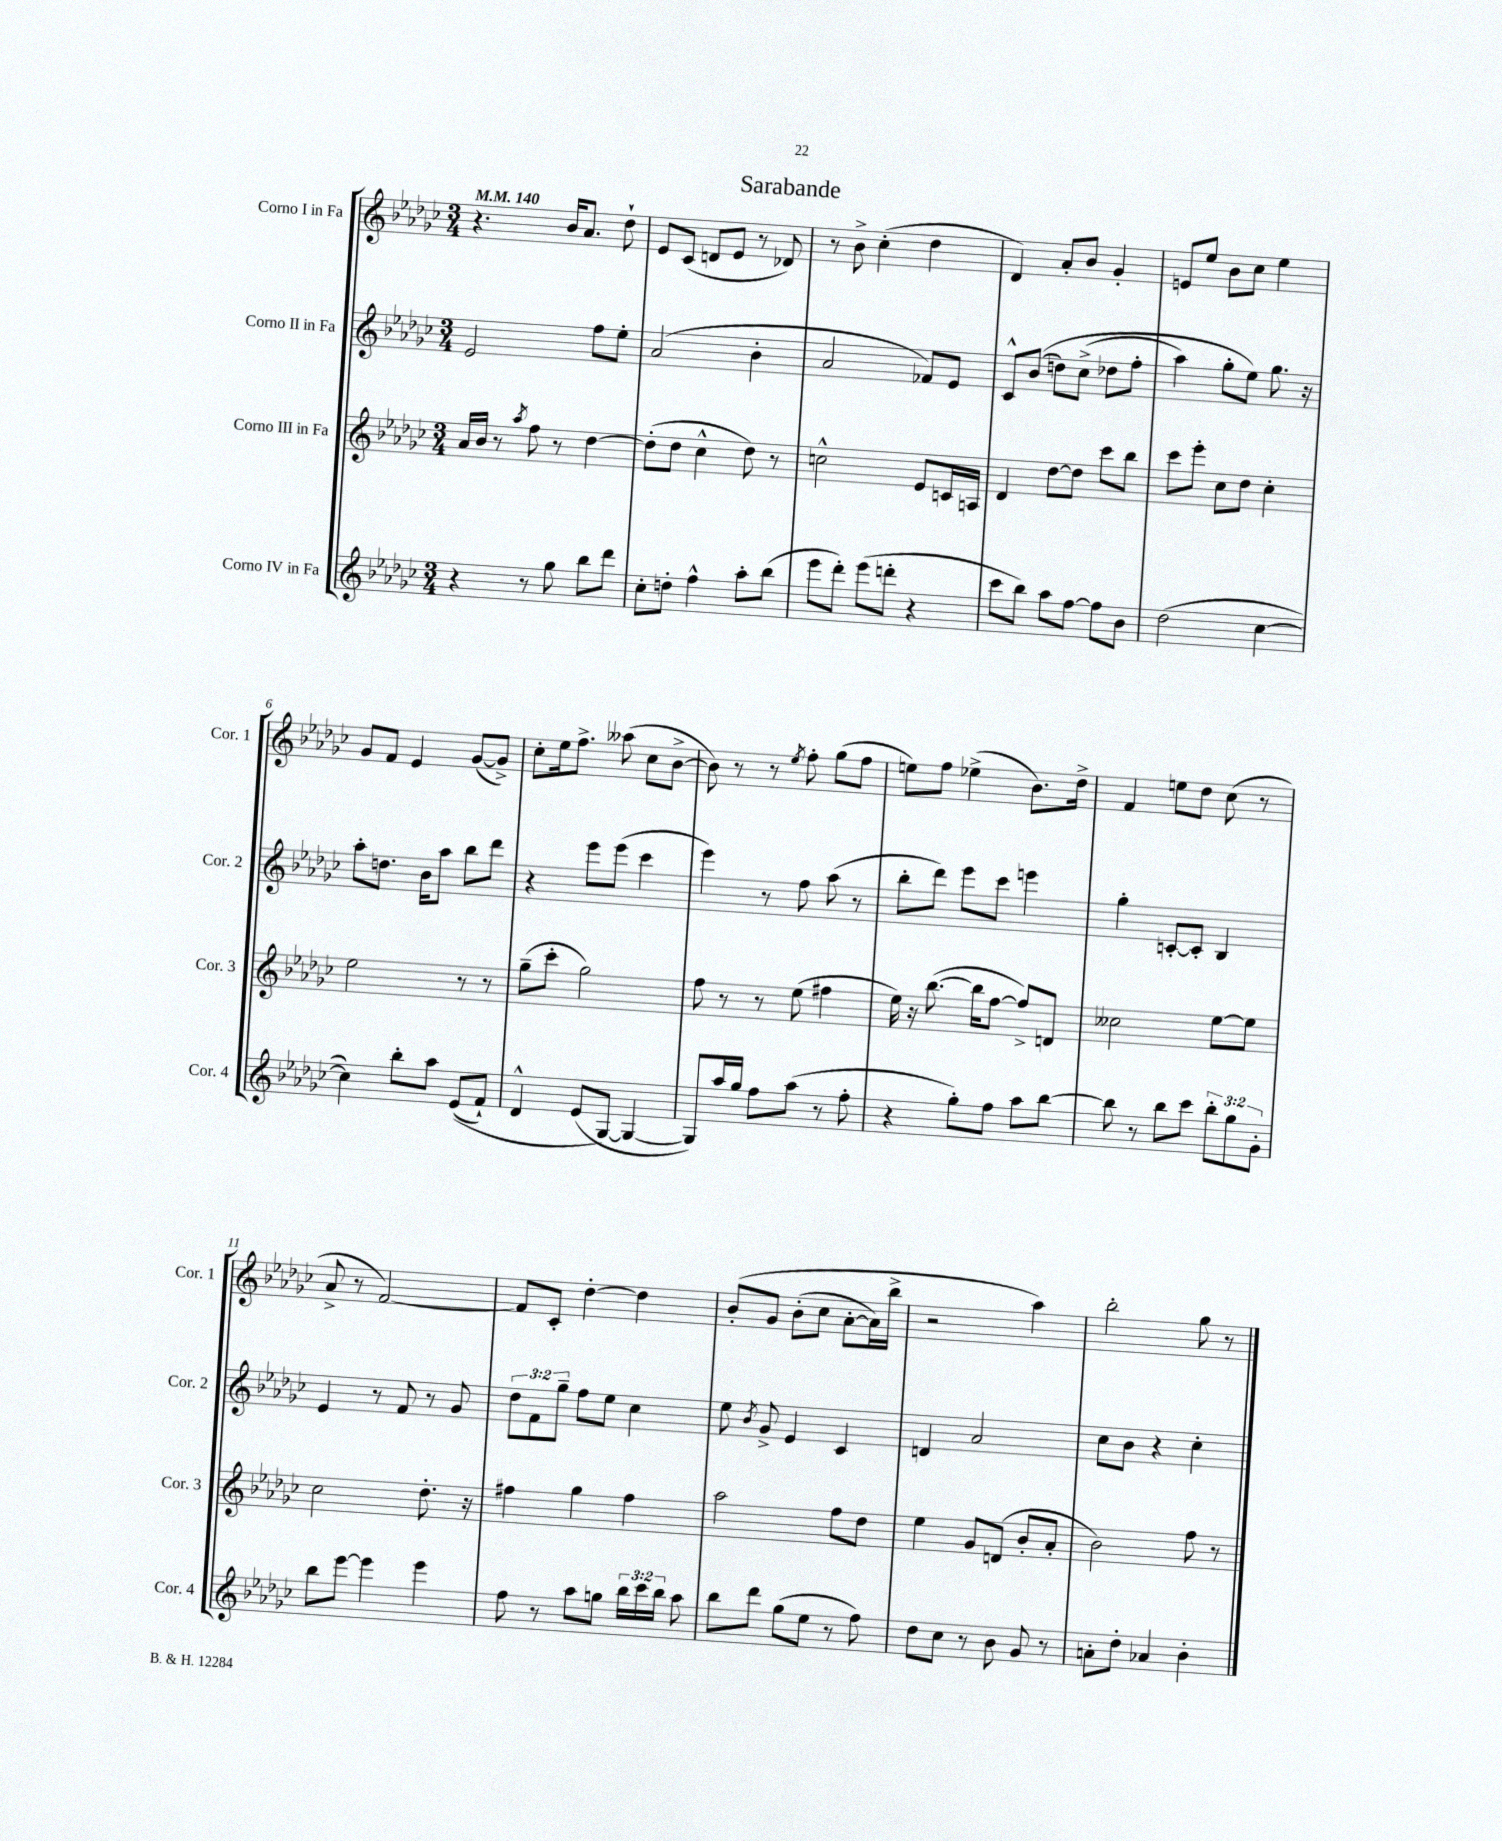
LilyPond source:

\header { title = "Sarabande" }
<<
\new StaffGroup <<
\new Staff = "s0" \with { instrumentName = "Corno I in Fa" shortInstrumentName = "Cor. 1" } {
    \clef treble \key ges \major \numericTimeSignature \time 3/4 \tempo 4 = 140
    \autoBeamOff r4. bes'16[ aes'8.] des''8-! |
    ees'8[ ces'8]( d'8[ ees'8] r8 des'8) |
    r8 bes'8-> ces''4-.( des''4 |
    des'4) aes'8[-. bes'8] ges'4-. |
    e'8[ ees''8] bes'8[ ces''8] ees''4 |
    ges'8[ f'8] ees'4 ges'8[~( ges'8]->) |
    ces''8[-. ees''16 f''8.]-> aeses''8( ces''8[ bes'8]~-> |
    bes'8) r8 r8 \acciaccatura { ees''8 } f''8-. ges''8[( f''8] |
    e''8[) f''8] ees''4->( bes'8.[) des''16]-> |
    f'4 e''8[ des''8] ces''8( r8 |
    aes'8-> r8 f'2~) |
    f'8[ ces'8]-. des''4~-. des''4 |
    bes'8[-.\( ges'8] bes'8[-.( ces''8] aes'8[~-. aes'16) bes''16]-> |
    r2 aes''4\) |
    bes''2-. ges''8 r8 \bar "|." |
}
\new Staff = "s1" \with { instrumentName = "Corno II in Fa" shortInstrumentName = "Cor. 2" } {
    \clef treble \key ges \major \numericTimeSignature \time 3/4 \override Staff.TupletNumber.text = #tuplet-number::calc-fraction-text
    \autoBeamOff ees'2 f''8[ ees''8]-. |
    aes'2( bes'4-. |
    aes'2 fes'8[) ees'8] |
    ces'8[-^ bes'8](\( d''8[) ces''8]->( des''8[ f''8]-. |
    aes''4) ges''8[-. ees''8]\) ges''8. r16 |
    aes''8[-. d''8.] bes'16[ aes''8] bes''8[ des'''8] |
    r4 ees'''8[ ees'''8]( ces'''4 |
    ees'''4) r8 f''8 aes''8( r8 |
    bes''8[-. des'''8]) ees'''8[ ces'''8] e'''4 |
    ges''4-. c'8[~-. c'8]-. bes4 |
    ees'4 r8 f'8 r8 ges'8 |
    \tuplet 3/2 { des''8[ f'8 ges''8]-- } f''8[ ees''8] ces''4 |
    ees''8 \acciaccatura { bes'8 } ges'8-> ees'4 ces'4 |
    d'4 aes'2 |
    ces''8[ bes'8] r4 ces''4-. \bar "|." |
}
\new Staff = "s2" \with { instrumentName = "Corno III in Fa" shortInstrumentName = "Cor. 3" } {
    \clef treble \key ges \major \numericTimeSignature \time 3/4
    \autoBeamOff aes'16[ bes'16] r8 \acciaccatura { aes''8 } f''8 r8 des''4~ |
    des''8[-.( des''8] ces''4-^ des''8) r8 |
    c''2-^ ees'8[ c'16 a16] |
    des'4 des''8[~ des''8] ces'''8[ bes''8] |
    ces'''8[ ees'''8]-. ces''8[ des''8] ces''4-. |
    ees''2 r8 r8 |
    ges''8[--( ces'''8]-. ges''2) |
    f''8 r8 r8 ees''8( fis''4 |
    ees''16) r16 bes''8.~( bes''16[ f''8]~ f''8[->) d'8] |
    ceses''2 ees''8[~ ees''8] |
    ces''2 des''8.-. r16 |
    fis''4 ges''4 fis''4 |
    aes''2 f''8[ des''8] |
    ees''4 ges'8[ d'8]( bes'8[-. aes'8]-. |
    bes'2) f''8 r8 \bar "|." |
}
\new Staff = "s3" \with { instrumentName = "Corno IV in Fa" shortInstrumentName = "Cor. 4" } {
    \clef treble \key ges \major \numericTimeSignature \time 3/4 \override Staff.TupletNumber.text = #tuplet-number::calc-fraction-text
    \autoBeamOff r4 r8 ges''8 bes''8[ des'''8] |
    ces''8[-. d''8]-. f''4-^ aes''8[-. bes''8]( |
    ees'''8[ des'''8]-.) ees'''8[( d'''8]-. r4 |
    ces'''8[ bes''8]) aes''8[ f''8]~ f''8[ bes'8] |
    des''2( ces''4~ |
    ces''4) bes''8[-. aes''8] ees'8[(\( f'8]-!) |
    des'4-^ ees'8[( ges8]~\) ges4~ |
    ges8[) aes''16 ges''16] f''8[ aes''8]( r8 f''8-. |
    r4 ges''8[-.) f''8] aes''8[ bes''8]~ |
    bes''8 r8 bes''8[ ces'''8] \tuplet 3/2 { bes''8[-. ges''8 ges'8]-. } |
    bes''8[ ees'''8]~ ees'''4 ees'''4 |
    f''8 r8 aes''8[ g''8] \tuplet 3/2 { bes''16[ ces'''16 bes''16] } aes''8 |
    bes''8[ des'''8] ges''8[( ees''8] r8 f''8) |
    des''8[ ces''8] r8 bes'8 ges'8 r8 |
    a'8[-. des''8]-. aes'4 bes'4-. \bar "|." |
}
>>
>>
